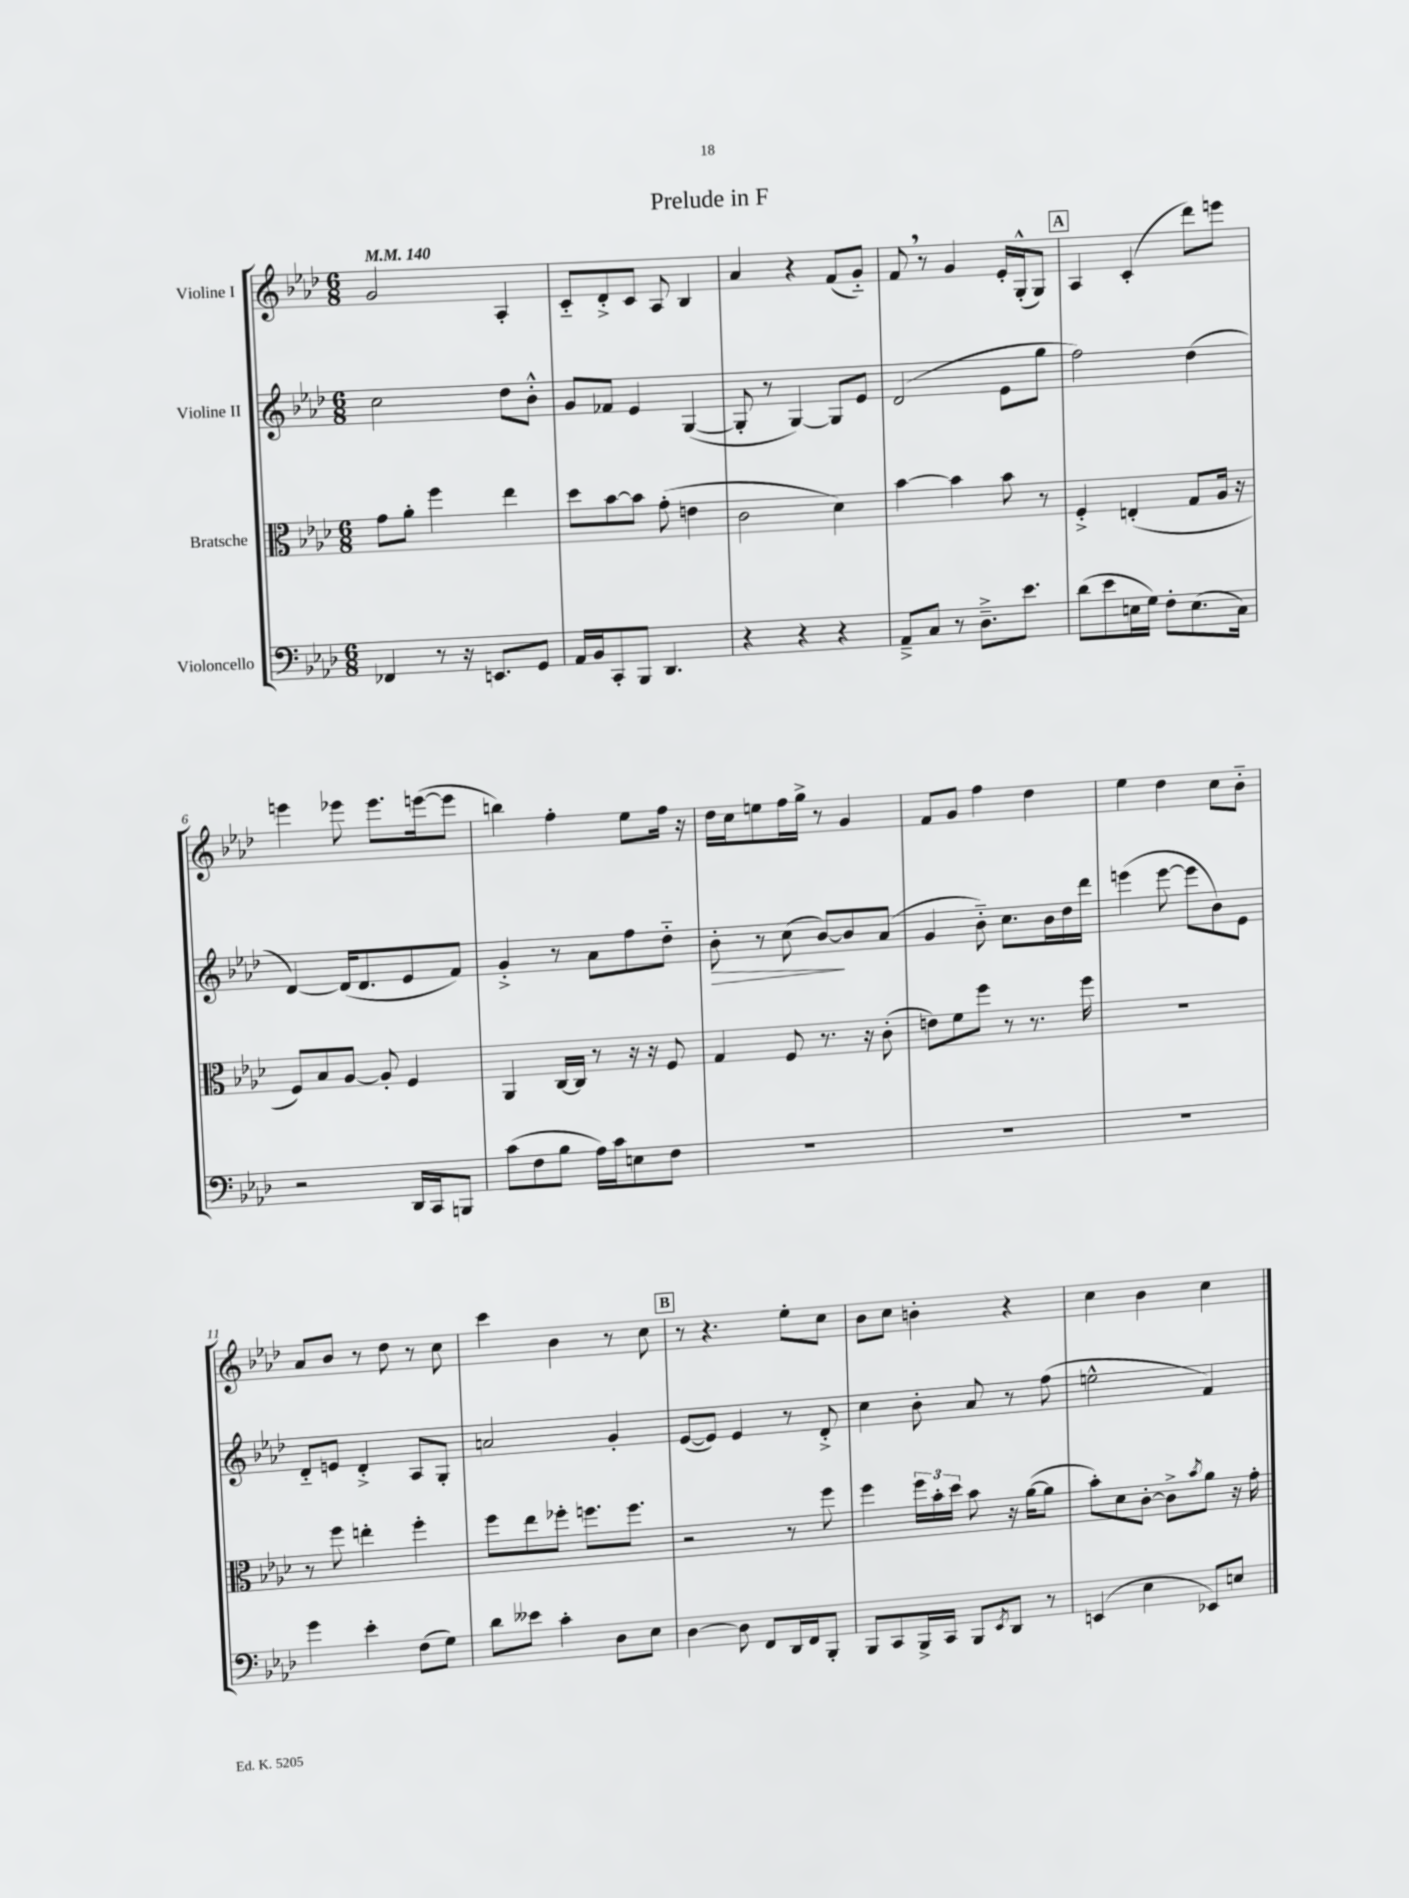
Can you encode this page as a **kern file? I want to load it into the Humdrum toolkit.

**kern	**kern	**kern	**kern
*staff4	*staff3	*staff2	*staff1
*clefF4	*clefC3	*clefG2	*clefG2
*k[b-e-a-d-]	*k[b-e-a-d-]	*k[b-e-a-d-]	*k[b-e-a-d-]
*M6/8	*M6/8	*M6/8	*M6/8
*MM140	*MM140	*MM140	*MM140
4FF-	8g	2cc	2g
.	8a-'	.	.
8r	4ff	.	.
16r	.	.	.
8.EE	.	.	.
.	4ee-	8dd-	4A-'
8GG	.	8b-'^^	.
=	=	=	=
16AA-	8dd-	8g	8c'~
16BB-	.	.	.
8CC'	[8b-	8f-	8d-'^
8BBB-	8b-]	4e-	8c
4.DD-	(8g'	.	8A-
.	4e	([4G	4B-
=	=	=	=
4r	2c	8G']	4a-
.	.	8r	.
4r	.	[4G)	4r
4r	4d-)	8G]	(8f
.	.	8e-	8g'~)
=	=	=	=
8AA-~^	[4b-	(2d-	8f
8C	.	.	8r
8r	4b-]	.	4g
8.D-~^	.	.	.
.	8b-	8e-	16e-'
8.e-	.	.	(16G'^^
.	8r	8gg	8G)
=	=	=	=
(8d-	4F'^	2ff)	4A-
8e-	.	.	.
16E	(4E'	.	(4c'
16G)	.	.	.
8F'	.	.	.
(8.E	8G	(4dd-	8ddd-)
.	16A-	.	8eee
16C)	16r	.	.
=	=	=	=
2r	8F)	[4d-)	4eee
.	8B-	.	.
.	[8A-	(16d-]	8eee-
.	.	8.d-	.
.	8A-']	.	8.eee-
16DD-	4F	8e-	.
16CC	.	.	([16eee
8BBB	.	8f)	8eee]
=	=	=	=
(8c	4AA-	4g'^	4bb)
8F	.	.	.
8B-	[16C	8r	4ff'
.	16C]	.	.
16A-)	8r	8a-	.
16c	.	.	.
8E	16r	8ff	8ee-
.	16r	.	.
8F	8F	8dd-'~	16ff
.	.	.	16r
=	=	=	=
2.r	4G	8b-'	16dd-
.	.	.	16cc
.	.	8r	8ee
.	8F	(8cc	16ff
.	.	.	16gg^
.	8.r	[8b-)	8r
.	.	8b-]	4g
.	16r	.	.
.	(8c'	(8a-	.
=	=	=	=
2.r	8e)	4g	8f
.	8f	.	8g
.	8ff	8b-'~)	4ff
.	8r	8.cc	.
.	8.r	.	4dd-
.	.	16b-	.
.	.	16dd-	.
.	16ff	16ddd-	.
=	=	=	=
2.r	2.r	(4eee	4ee-
.	.	[8eee	4dd-
.	.	8eee]	.
.	.	8b-)	8cc
.	.	8e-	8b-'~
=	=	=	=
4g	8r	8d-'~	8a-
.	8ff	8e	8b-
4e-'	4ee'	4d-'^	8r
.	.	.	8dd-
(8F	4ff'	8A-	8r
8G)	.	8G'	8cc
=	=	=	=
8d-	8ff	2a	4ccc
8e--	8ee-	.	.
4c'	8ff-'	.	4b-
.	8.ff	.	.
8D-	.	4g'	8r
.	8.ff	.	.
8E-	.	.	8cc
=	=	=	=
[4D-	2r	([8e-	8r
.	.	8e-])	4.r
8D-]	.	4e-	.
8FF	.	.	.
16DD-	8r	8r	8ee-'
16FF	.	.	.
8BBB-'	8ff	8d-'^	8cc
=	=	=	=
8BBB-	4ff	4cc	8b-
8CC	.	.	8cc
16BBB-^	24ff	8b-'	4b'
.	24b-'	.	.
16CC	.	.	.
.	24dd-	.	.
8BBB-	8b-	8a-	.
8qEE-	.	.	.
8DD-	16r	8r	4r
.	([16a-	.	.
8r	8a-]	(8ff	.
=	=	=	=
(4EE	8b-')	2ee^^	4cc
.	8d-	.	.
4E-	[8c'	.	4b-
.	8c^]	.	.
.	8qb-	.	.
8EE-)	8a-	4f)	4cc
8E	16r	.	.
.	16g'	.	.
==	==	==	==
*-	*-	*-	*-
